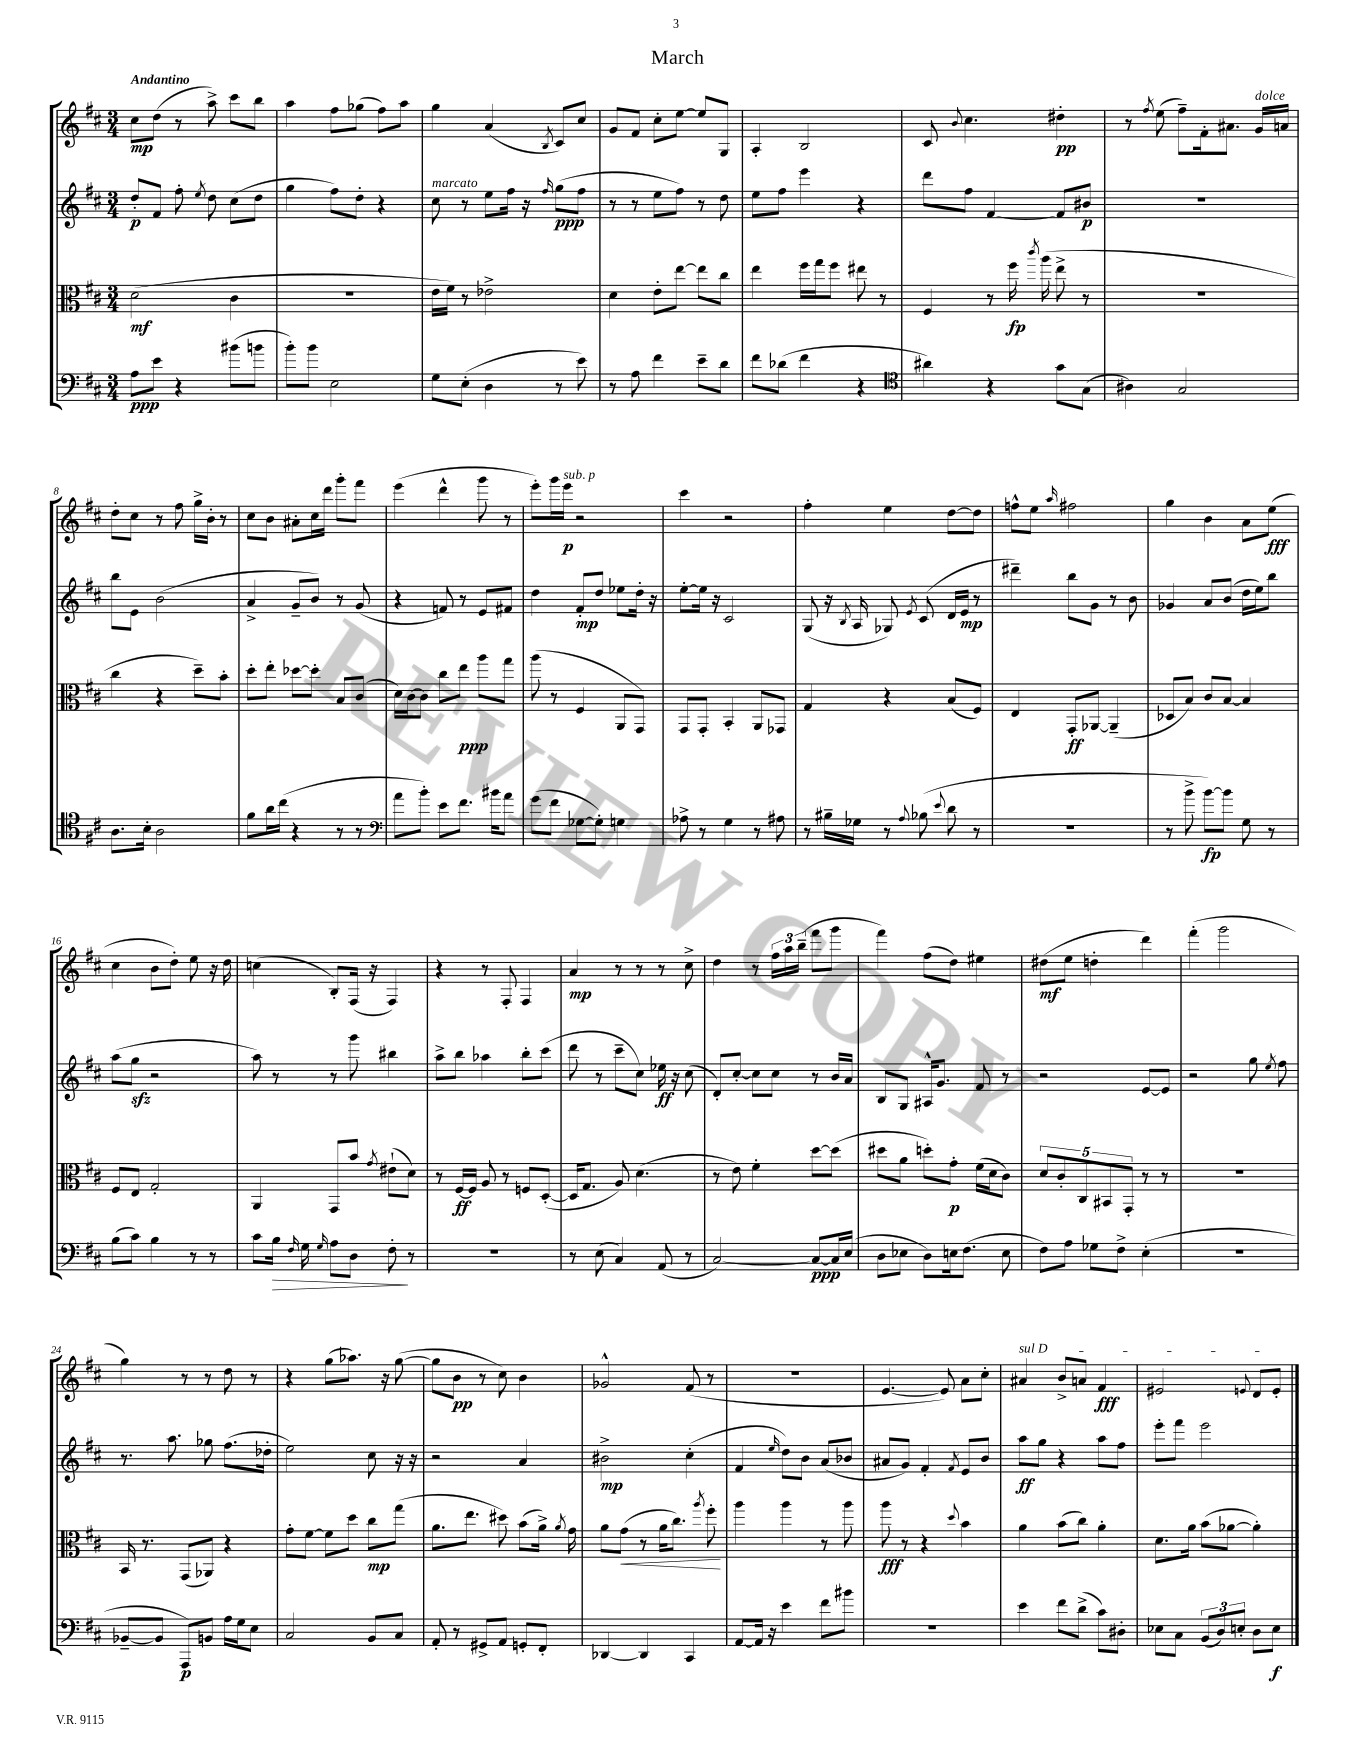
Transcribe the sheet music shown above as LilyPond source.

\header { title = "March" }
<<
\new StaffGroup <<
\new Staff = "s0" {
    \clef treble \key d \major \numericTimeSignature \time 3/4 \tempo "Andantino"
    \autoBeamOff cis''8[\mp d''8]( r8 a''8->) cis'''8[ b''8] |
    a''4 fis''8[ ges''8]( fis''8[) a''8] |
    g''4 a'4( \acciaccatura { b8 } cis'8[) cis''8] |
    g'8[ fis'8] cis''8[-. e''8]~ e''8[ g8] |
    a4-. b2 |
    cis'8 \appoggiatura { b'8 } cis''4. dis''4-.\pp |
    r8 \acciaccatura { fis''8 } e''8( fis''8[--) fis'16-. ais'8.] g'16[^\markup { \italic "dolce" } a'16] |
    d''8[-. cis''8] r8 fis''8 g''16[-> b'16]-. r8 |
    cis''8[ b'8] ais'8[-. cis''16 d'''16] g'''8[-. fis'''8] |
    e'''4( d'''4-^ g'''8 r8 |
    e'''8[-.) g'''16 e'''16]\p^\markup { \italic "sub. p" } r2 |
    cis'''4 r2 |
    fis''4-. e''4 d''8[~ d''8] |
    f''8[-^ e''8] \grace { a''16 } fis''2 |
    g''4 b'4 a'8[ e''8]\fff( |
    cis''4 b'8[ d''8]-.) e''8 r16 d''16 |
    c''4( b8[-.) fis16]( r16 fis4) |
    r4 r8 fis8-. fis4 |
    a'4\mp r8 r8 r8 cis''8-> |
    d''4 r8 \tuplet 3/2 { fis''16[ a''16 b''16]--( } fis'''8[ g'''8] |
    fis'''4) fis''8[( d''8]) eis''4 |
    dis''8[\mf( e''8] d''4-. d'''4) |
    fis'''4-.( g'''2 |
    g''4) r8 r8 d''8 r8 |
    r4 g''8[( aes''8.]) r16 g''8~( |
    g''8[ b'8]\pp r8 cis''8) b'4 |
    ges'2-^ fis'8( r8 |
    R2. |
    e'4.~ e'8) a'8[ cis''8]-. |
    \once \override TextSpanner.bound-details.left.text = \markup { \italic "sul D" } ais'4\startTextSpan b'8[-> a'8] fis'4\fff |
    eis'2 \appoggiatura { e'8 } d'8[ e'8]-.\stopTextSpan \bar "|." |
}
\new Staff = "s1" {
    \clef treble \key d \major \numericTimeSignature \time 3/4
    \autoBeamOff d''8[-.\p fis'8] fis''8-. \acciaccatura { e''8 } d''8 cis''8[( d''8] |
    g''4 fis''8[) d''8]-. r4 |
    cis''8^\markup { \italic "marcato" } r8 e''8[ fis''16] r16 \grace { fis''16 } g''8[\ppp( fis''8] |
    r8 r8 e''8[ fis''8]) r8 d''8 |
    e''8[ fis''8] e'''4 r4 |
    d'''8[ fis''8] fis'4~ fis'8[ bis'8]\p |
    R2. |
    b''8[ e'8] b'2( |
    a'4-> g'8[-- b'8]) r8 g'8( |
    r4 f'8) r8 e'8[ fis'8] |
    d''4 fis'8[-.\mp d''8] ees''8[ d''16]-. r16 |
    e''8[~-. e''16] r16 cis'2 |
    g8( r16 \acciaccatura { b8 } a16 ges8) \acciaccatura { e'8 } cis'8( d'16[ e'16]\mp r8 |
    dis'''4--) b''8[ g'8] r8 b'8 |
    ges'4 a'8[ b'8]( d''16[ e''16) b''8] |
    a''8[( g''8]\sfz r2 |
    a''8) r8 r8 g'''8 bis''4 |
    a''8[-> b''8] aes''4 b''8[-. cis'''8]( |
    d'''8 r8 cis'''8[-- cis''8]) ees''16\ff r16 cis''8( |
    d'8[-.) cis''8]~-. cis''8[ cis''8] r8 b'16[ a'16] |
    b8[ g8] ais16[-^ g'8.] fis'8 r8 |
    r2 e'8[~ e'8] |
    r2 g''8 \acciaccatura { e''8 } fis''8 |
    r8. a''8. ges''8 fis''8.[( des''16]-. |
    e''2) cis''8 r16 r16 |
    r2 a'4 |
    bis'2->\mp cis''4-.( |
    fis'4 \grace { e''16 } d''8[) b'8] a'8[( bes'8] |
    ais'8[ g'8]) fis'4-. \acciaccatura { fis'8 } e'8[ b'8] |
    a''8[\ff g''8] r4 a''8[ fis''8] |
    e'''8[-. fis'''8] e'''2 \bar "|." |
}
\new Staff = "s2" {
    \clef alto \key d \major \numericTimeSignature \time 3/4
    \autoBeamOff d'2\mf( cis'4 |
    R2. |
    e'16[ fis'16]) r8 ees'2-> |
    d'4 e'8[-. e''8]~ e''8[ cis''8] |
    e''4 fis''16[ g''16 fis''8] eis''8 r8 |
    fis4 r8 fis''16\fp \acciaccatura { cis'''8 } a''16( e''8-> r8 |
    R2. |
    cis''4 r4 d''8[--) b'8]-. |
    d''8[-. e''8]-. des''8[~ des''8]-. b8[ cis'8]( |
    d'16[) cis'16~ cis'8] cis''8[ e''8]\ppp a''8[ g''8] |
    a''8( r8 fis4 a,8[ g,8]) |
    g,8[ g,8]-. b,4-. a,8[ ges,8] |
    g4 r4 b8[( fis8]) |
    e4 g,8[-.\ff aes,8]~ aes,4--( |
    des8[ b8]) cis'8[ b8]~ b4 |
    fis8[ e8] g2-. |
    a,4 g,8[ b'8] \acciaccatura { g'8 } eis'8[-!( d'8]) |
    r8 fis16[~\ff fis16] a8 r8 f8[ d8]~-.( |
    d16[ g8.] a8) d'4.( |
    r8 e'8) fis'4-. d''8[~ d''8]( |
    dis''8[ a'8] d''8[-.) g'8]-.\p fis'16[( d'16 cis'8]) |
    \tuplet 5/4 { d'8[ cis'8-. cis8 bis,8 g,8]-. } r8 r8 |
    R2. |
    b,16 r8. g,8[( aes,8]) r4 |
    g'8[-. fis'8]~ fis'8[ d''8] cis''8[\mp g''8]( |
    a'8.[ e''8.] dis''8) b'8[( a'16]->) \acciaccatura { a'8 } g'16 |
    a'8[ g'8]\<( r8 a'16[ cis''8.]) \acciaccatura { a''8 } fis''8-.\! |
    a''4 a''4 r8 a''8 |
    a''8\fff r8 r4 \appoggiatura { d''8 } b'4 |
    a'4 b'8[( cis''8]) a'4-. |
    d'8.[ a'16] b'8[( aes'8]~ aes'4-.) \bar "|." |
}
\new Staff = "s3" {
    \clef bass \key d \major \numericTimeSignature \time 3/4
    \autoBeamOff a8[\ppp e'8] r4 bis'8[( b'8] |
    b'8[-.) b'8] e2 |
    g8[ e8]-.( d4 r8 e'8) |
    r8 a8 fis'4 e'8[-- d'8] |
    fis'8[ des'8]( fis'4 r4 |
    \clef tenor ais'4) r4 g'8[ g8]( |
    ais4) g2 |
    a8.[ b16]-. a2 |
    fis'8[ a'16 cis''16]( r4 r8 r8 |
    \clef bass a'8[ b'8]-.) e'8[ fis'8.] bis'16[ a'8] |
    g'8[( fis'8] ges8[~ ges8]-.) g4 |
    aes8-> r8 g4 r8 ais8 |
    r8 bis16[-- ges16] r8 \appoggiatura { a8 } bes8( \appoggiatura { e'8 } d'8 r8 |
    R2. |
    r8 b'8-> b'8[~\fp) b'8] g8 r8 |
    b8[( cis'8]) b4 r8 r8 |
    cis'8[ b16]\> \grace { fis16 } g16 \grace { g16 } a8[ d8] fis8-.\! r8 |
    R2. |
    r8 e8( cis4) a,8( r8 |
    cis2~) cis8[~\ppp cis16 e16]( |
    d8[ ees8] d8[) e16 fis8.]( e8 |
    fis8[) a8] ges8[ fis8]-> e4-.( |
    R2. |
    bes,8[~-- bes,8] a,,8[\p) b,8] a16[ g16 e8] |
    cis2 b,8[ cis8] |
    a,8-. r8 gis,8[-> a,8] g,8[-. fis,8]-. |
    des,4~ des,4 cis,4 |
    a,8[~ a,16] r16 e'4 fis'8[ bis'8] |
    R2. |
    e'4 fis'8[ d'8]->( cis'8[) dis8]-. |
    ees8[ cis8] \tuplet 3/2 { b,8[( d8) e8]-. } d8[ e8]\f \bar "|." |
}
>>
>>
